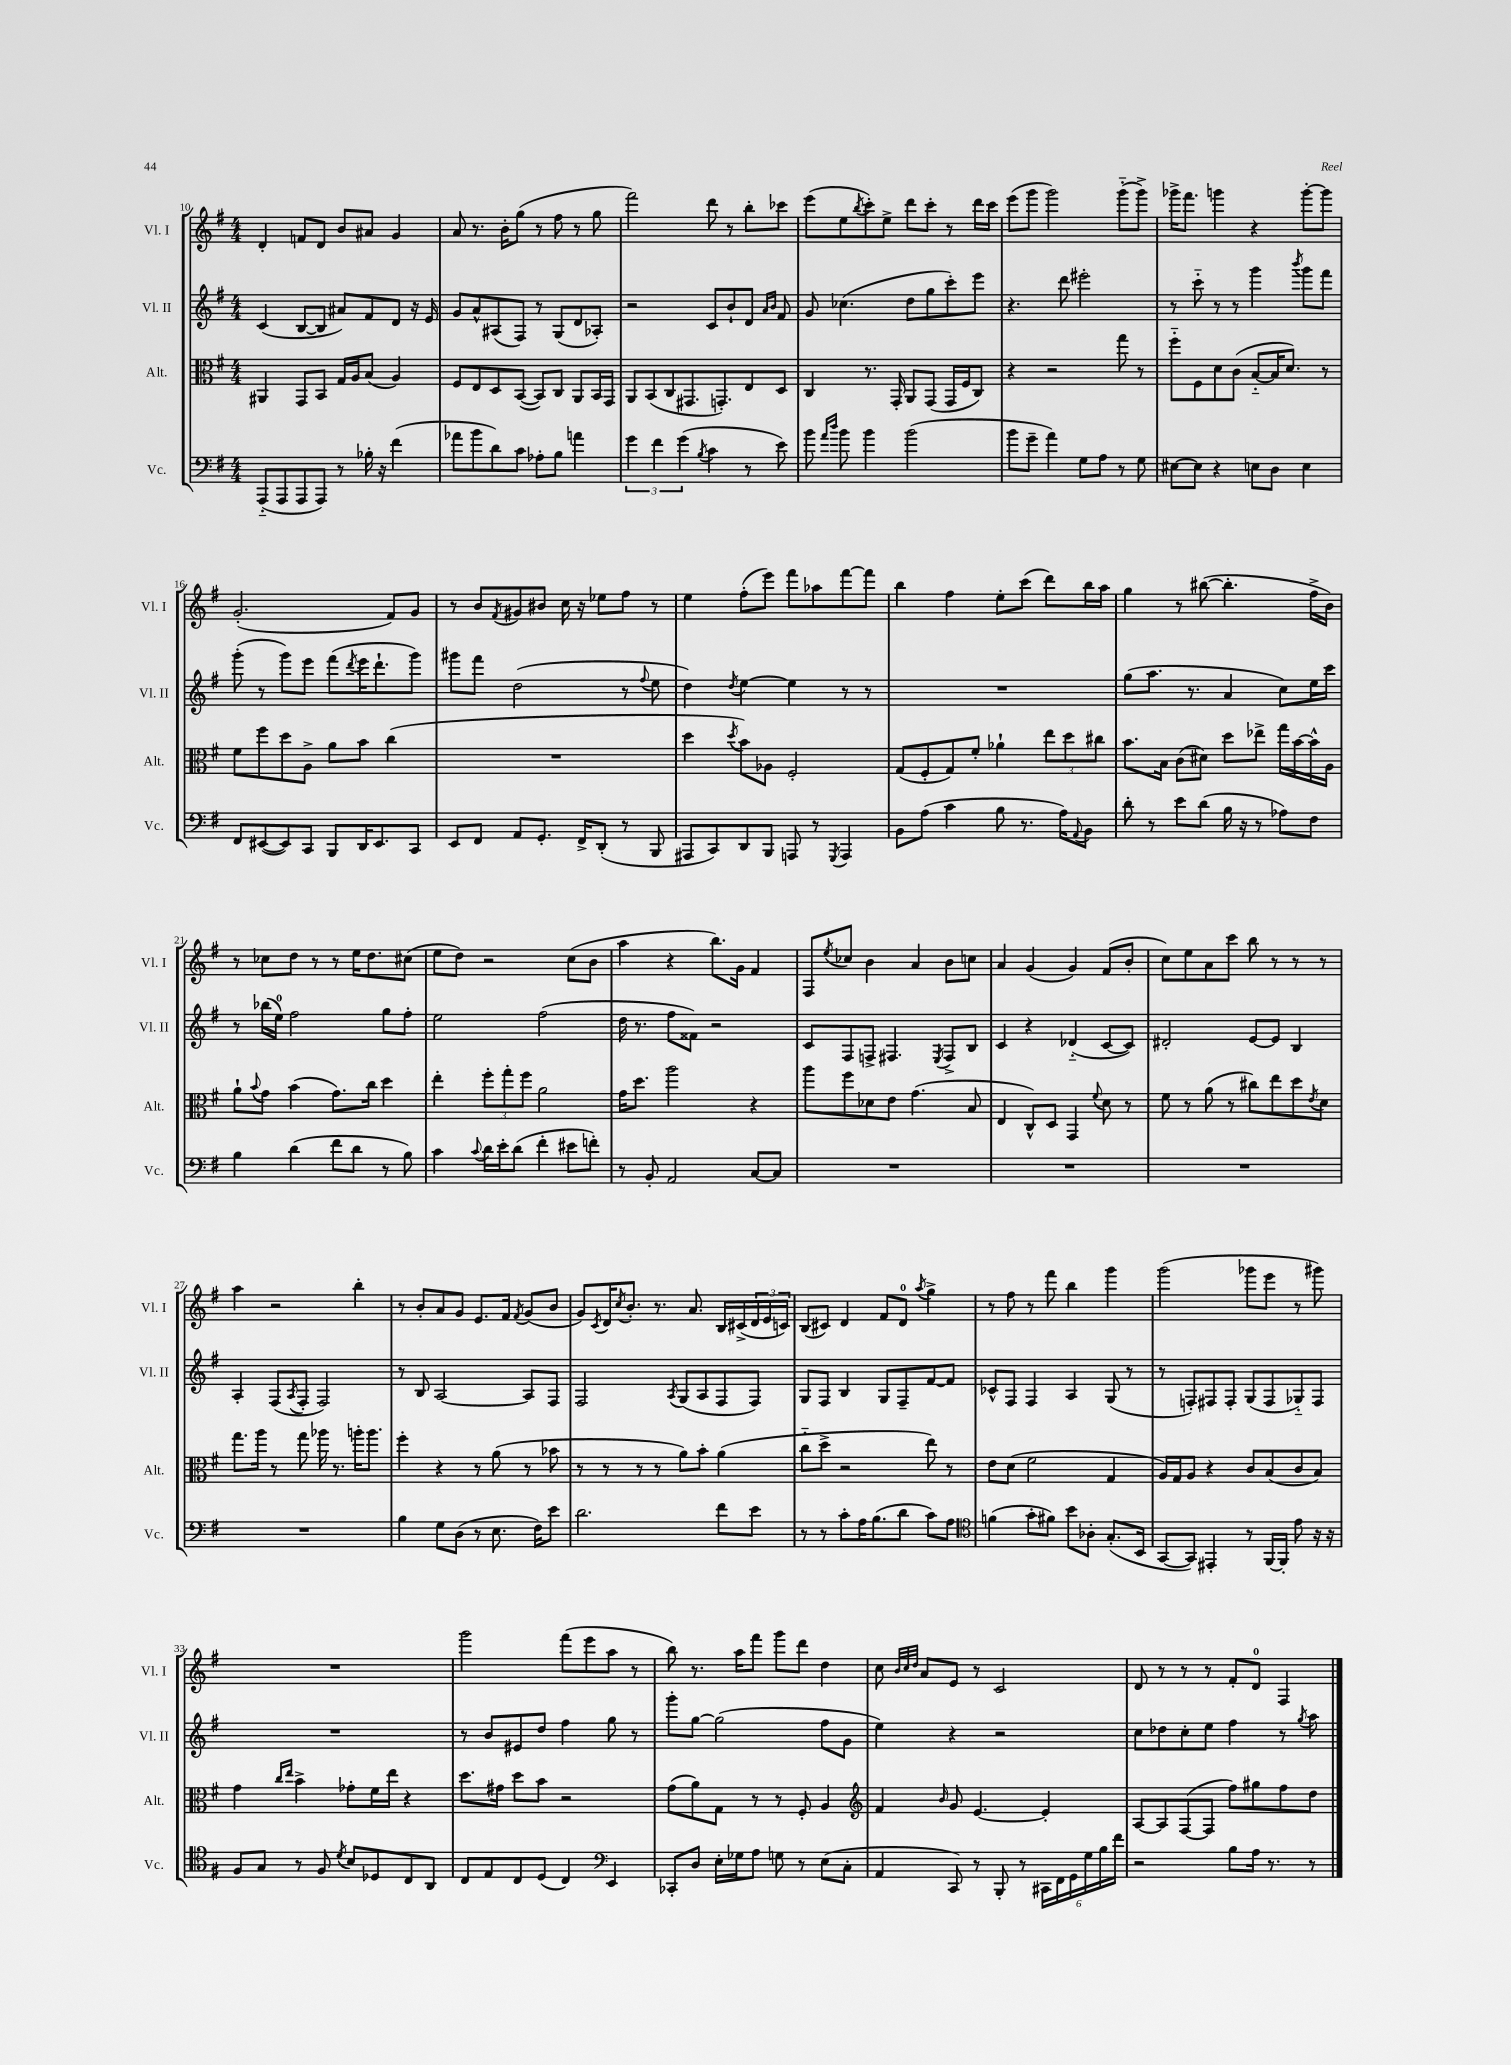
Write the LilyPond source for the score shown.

<<
\new StaffGroup <<
\new Staff = "s0" \with { instrumentName = "Vl. I" shortInstrumentName = "Vl. I" } {
    \clef treble \key g \major \numericTimeSignature \time 4/4
    d'4-. f'8 d'8 b'8 ais'8 g'4 |
    a'8 r8. b'16-. g''8( r8 fis''8 r8 g''8 |
    fis'''2) d'''8 r8 b''8-. ces'''8 |
    e'''8( e''8 \acciaccatura { b''8 } c'''8-.) e''8-> d'''8 c'''8-. r8 d'''16 c'''16 |
    e'''8( g'''8 g'''2) g'''8-_( g'''8->) |
    ges'''16-> fis'''8. g'''4 r4 g'''8~-. g'''8 |
    g'2.-.( fis'8) g'8 |
    r8 b'8 \acciaccatura { fis'8 } gis'8 bis'8 c''16 r16 ees''8 fis''8 r8 |
    e''4 fis''8-.( e'''8) fis'''8 aes''8 fis'''8~ fis'''8 |
    b''4 fis''4 e''8-. c'''8( d'''8) b''16 a''16 |
    g''4 r8 bis''8~( bis''4.-. fis''16-> b'16) |
    r8 ces''8 d''8 r8 r8 e''16 d''8. cis''8( |
    e''8 d''8) r2 c''8( b'8 |
    a''4 r4 b''8.) g'16 fis'4 |
    fis8 \acciaccatura { e''8 } ces''8 b'4 a'4 b'8 c''8 |
    a'4 g'4( g'4) fis'8( b'8-. |
    c''8) e''8 a'8 c'''8 b''8 r8 r8 r8 |
    a''4 r2 b''4-. |
    r8 b'8-. a'8 g'8 e'8. fis'16 \acciaccatura { fis'8 } g'8( b'8 |
    g'8) \acciaccatura { c'8 } d'16 \acciaccatura { c''8 } b'8.-. r8. a'8. b16 cis'16->( \tuplet 3/2 { d'16 e'16 c'16) } |
    b8( cis'8) d'4 fis'8 d'8-0 \acciaccatura { a''8 } g''4-> |
    r8 fis''8 r8 fis'''8 b''4 g'''4 |
    g'''2( ges'''8 e'''8 r8 gis'''8) |
    R1 |
    g'''2 fis'''8( e'''8 a''8 r8 |
    b''8) r8. a''16 fis'''8 g'''8 d'''8 d''4 |
    c''8 \grace { b'32 c''32 d''32 } a'8 e'8 r8 c'2 |
    d'8 r8 r8 r8 fis'8-. d'8-0 fis4 \bar "|." |
}
\new Staff = "s1" \with { instrumentName = "Vl. II" shortInstrumentName = "Vl. II" } {
    \clef treble \key g \major \numericTimeSignature \time 4/4
    c'4( b8~ b8 ais'8) fis'8 d'8 r16 e'16 |
    g'8 a'8-^ ais8( fis8) r8 g8( d'8 aes8-.) |
    r2 c'8 b'8-! d'8 \grace { a'16 b'16 } fis'8 |
    g'8 ces''4.( d''8 g''8 c'''8-.) e'''8 |
    r4. d'''8 eis'''2-. |
    r8 c'''8-_ r8 r8 g'''4 \acciaccatura { b'''8 } g'''8 fis'''8 |
    g'''8-.( r8 g'''8) e'''8 fis'''8( \acciaccatura { d'''8 } e'''16 d'''8.-! g'''8) |
    gis'''8 fis'''8 d''2( r8 \appoggiatura { fis''8 } e''8 |
    d''4) \acciaccatura { d''8 } e''4~ e''4 r8 r8 |
    R1 |
    g''8( a''8. r8. a'4 c''8) e''16 c'''16 |
    r8 bes''16( e''16-0) fis''2 g''8 fis''8-. |
    e''2 fis''2( |
    d''16 r8. fis''8 fisis'8) r2 |
    c'8 fis8 f8-> fis4. \acciaccatura { e8 } fis8-> b8 |
    c'4 r4 des'4-_( c'8~ c'8) |
    dis'2-. e'8~ e'8 b4 |
    a4-. fis8( \acciaccatura { a8 } fis8-. fis2) |
    r8 b8 a2~ a8 fis8 |
    fis2 \acciaccatura { a8 } g8( a8 fis8 fis8) |
    g8 fis8 b4 g8 fis8-- fis'8~ fis'8 |
    ces'8-^ fis8 fis4 a4 g8( r8 |
    r8 f8-.) fis8 fis8-. g8( fis8 ges8-_) fis8 |
    R1 |
    r8 b'8 eis'8 d''8 fis''4 g''8 r8 |
    g'''8-. g''8~ g''2( fis''8 g'8 |
    e''4) r4 r2 |
    c''8 des''8 c''8-. e''8 fis''4 r8 \acciaccatura { g''8 } a''8 \bar "|." |
}
\new Staff = "s2" \with { instrumentName = "Alt." shortInstrumentName = "Alt." } {
    \clef alto \key g \major \numericTimeSignature \time 4/4
    ais,4 g,8 b,8 g16 a16 b8( a4) |
    fis8 e8 d8 b,8~( b,8) c8 a,8 b,16 g,16 |
    a,8 b,8( c8 gis,8. g,8.-.) e8 d8 |
    c4 r8. g,16-. a,8 g,8( g,16 fis16 c8) |
    r4 r2 g''8 r8 |
    fis''8-_ fis8 d'8 c'8( b8~-_ b16 d'8.) r8 |
    fis'8 fis''8 d''8 a8-> a'8 b'8 c''4( |
    R1 |
    d''4 \acciaccatura { d''8 } b'8) aes8 fis2-. |
    g8( fis8-. g8) fis'8-. aes'4-! \tuplet 3/2 { e''8 d''8 cis''8 } |
    b'8. b16 c'8( dis'8) d''8 ees''8-> g''16 b'16~ b'16-^ a16 |
    a'8-! \appoggiatura { b'8 } g'8 b'4( g'8.) c''16 d''4 |
    e''4-. \tuplet 3/2 { fis''8-. g''8-. fis''8 } a'2 |
    g'16 d''8. a''2 r4 |
    a''8 fis''8 des'8 e'8 g'4.( b8 |
    e4 c8-^) d8 g,4 \appoggiatura { fis'8 } d'8 r8 |
    fis'8 r8 a'8( r8 cis''8) e''8 d''8 \acciaccatura { e'8 } d'8 |
    g''8. a''16 r8 g''8 aes''16 r8. a''16-. a''8. |
    fis''4-. r4 r8 a'8( r8 bes'8 |
    r8 r8 r8 r8 a'8) b'8-. a'4( |
    c''8-_ d''8-> r2 e''8) r8 |
    e'8 d'8( fis'2 g4 |
    a16) g16 a8 r4 c'8 b8( c'8 b8) |
    g'4 \grace { c''16 e''16 } b'4-> ges'8-. fis'16 e''16 r4 |
    d''8. gis'16 d''8 b'8 r2 |
    g'8( a'8) g8 r8 r8 fis8-. a4 |
    \clef treble fis'4 \grace { b'16 } g'8 e'4.~ e'4-. |
    a8~ a8 fis8~( fis8 fis''8) gis''8 fis''8 d''8 \bar "|." |
}
\new Staff = "s3" \with { instrumentName = "Vc." shortInstrumentName = "Vc." } {
    \clef bass \key g \major \numericTimeSignature \time 4/4
    a,,8-_( a,,8 a,,8 a,,8) r8 bes16-. r16 fis'4( |
    aes'8 b'8 d'8) c'8 aes8-. b8 a'4 |
    \tuplet 3/2 { g'4 fis'4 g'4( } \acciaccatura { b8 } c'4 r8 e'8) |
    b'8 \grace { a'16 d''16 } b'8 b'4 b'2( |
    b'8 g'8-- a'4) g8 a8 r8 g8 |
    eis8~ eis8 r4 e8 d8 e4 |
    fis,8 eis,8~( eis,8) c,8 b,,8 d,16 eis,8. c,8 |
    e,8 fis,8 a,8 g,8.-. fis,16-> d,8-.( r8 b,,8 |
    ais,,8 c,8) d,8 b,,8 a,,8 r8 \acciaccatura { g,,8 } a,,4 |
    b,8 a8( c'4 b8 r8. a16) \appoggiatura { a,8 } b,8 |
    d'8-. r8 e'8 d'8( b16 r16 r8 aes8) fis8 |
    b4 d'4( fis'8 d'8 r8 b8) |
    c'4 \appoggiatura { c'8 } d'16 e'16-. d'8( fis'4-. eis'8 f'8-.) |
    r8 b,8-. a,2 c8~ c8 |
    R1 |
    R1 |
    R1 |
    R1 |
    b4 g8 d8( r8 e8. fis16) e'8 |
    d'2. fis'8 e'8 |
    r8 r8 c'8-. a16 b8.( d'8 c'8) a8 |
    \clef tenor f'4( g'8-. fis'8) b'8 aes8-. g8.-.( b,16 |
    g,8~ g,8) eis,4-. r8 fis,16~ fis,16-. e'8 r16 r16 |
    fis8 g8 r8 fis8 \acciaccatura { d'8 } b8 des8 c8 a,8 |
    c8 e8 c8 d8( c4) \clef bass e,4 |
    ces,8-. d8 e16-. ges16 a8 g8 r8 e8( c8-. |
    a,4 c,8) r8 b,,8-. r8 \tuplet 6/4 { cis,16 fis,16 g,16 g16 b16 fis'16 } |
    r2 b8 a16 r8. r8 \bar "|." |
}
>>
>>
\layout { \context { \Score currentBarNumber = #10 } }
